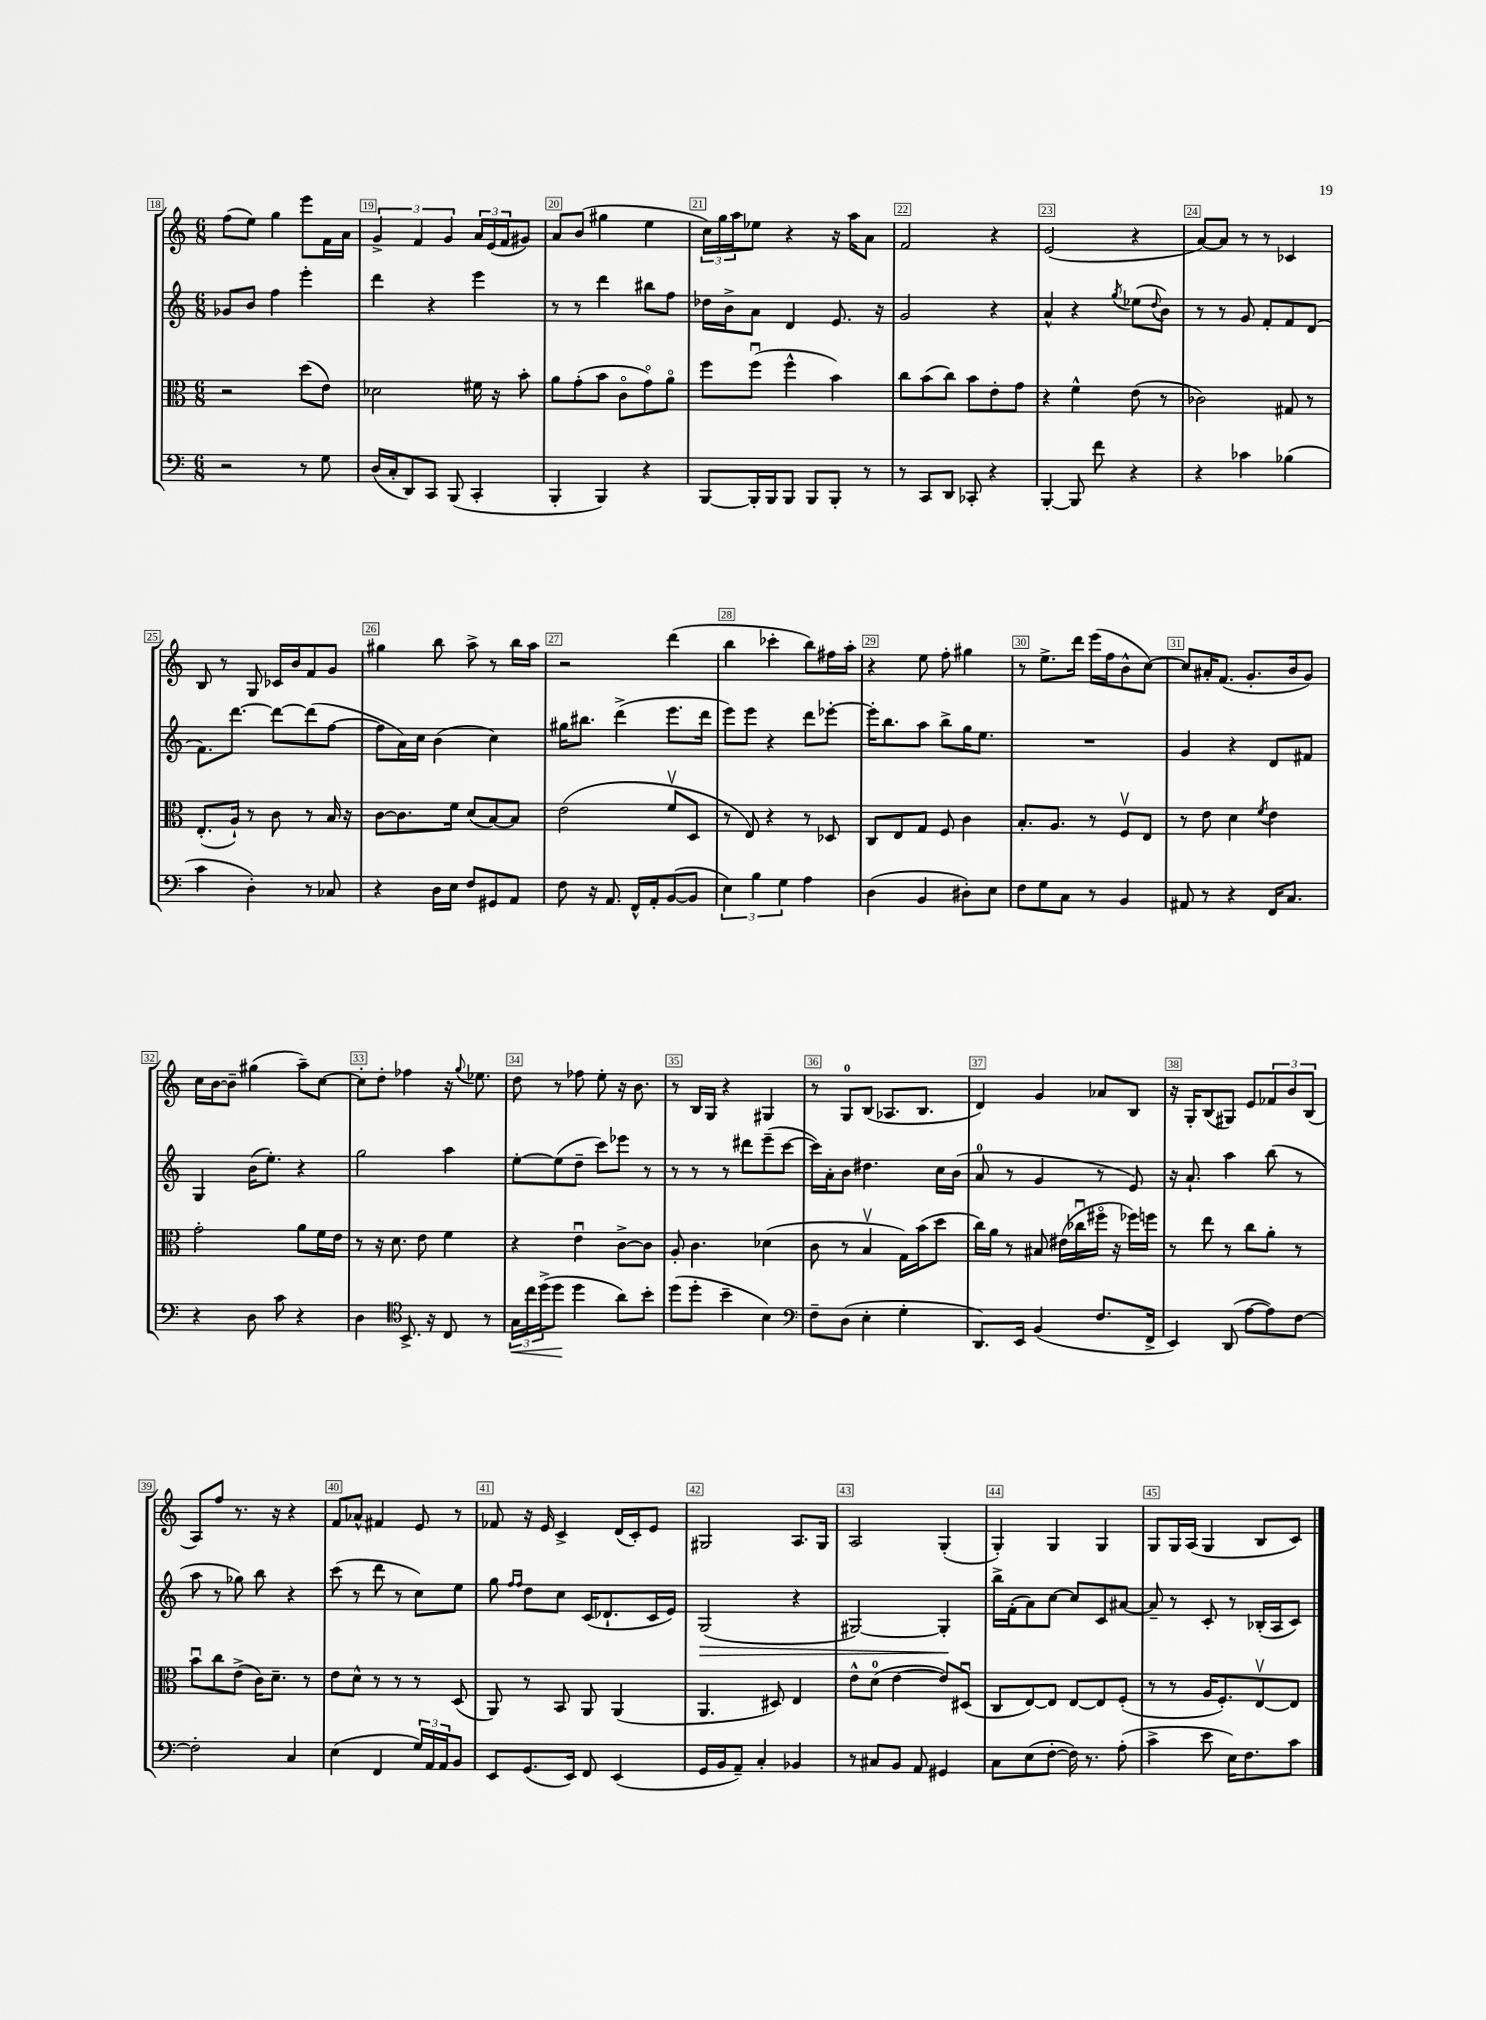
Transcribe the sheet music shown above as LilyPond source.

<<
\new StaffGroup <<
\new Staff = "s0" {
    \clef treble \key c \major \numericTimeSignature \time 6/8
    f''8( e''8) g''4 e'''8 f'16 a'16 |
    \tuplet 3/2 { g'4-> f'4 g'4 } \tuplet 3/2 { a'16 e'16( f'16 } gis'8) |
    a'8 b'8( gis''4 e''4 |
    \tuplet 3/2 { c''16) g''16 a''16 } ees''8 r4 r16 a''16 a'8 |
    f'2 r4 |
    e'2( r4 |
    a'8~) a'8 r8 r8 ces'4 |
    b8 r8 g8 ces'16 b'16 f'8 g'8 |
    gis''4 b''8 a''8-> r8 b''16 a''16 |
    r2 d'''4( |
    b''4 ces'''4-. b''8) fis''16 a''16-. |
    r4 e''8 f''8-. gis''4 |
    r8 e''8.-> d'''16 e'''16( f''16 b'8-^ c''8~) |
    c''8 ais'16-. f'8.( g'8.-. b'16 g'8) |
    c''16 b'16~ b'8-- gis''4( a''8--) c''8~ |
    c''8-. d''8-. fes''4 r16 \appoggiatura { g''8 } ees''8. |
    d''8 r8 fes''8 e''8-. r16 b'8. |
    r8 b16 g16 r4 gis4 |
    r8 g8-0 b8( aes8. b8. |
    d'4) g'4 aes'8 b8 |
    r16 g16-. b8( gis8) e'8 \tuplet 3/2 { fes'8 b'8 b8( } |
    a8) f''8 r8. r16 r4 |
    f'8 aes'8-^ fis'4 e'8 r8 |
    fes'8 r16 e'16 c'4-> d'16( c'16-.) e'8 |
    gis2 a8. gis16 |
    a2 g4-.( |
    g4-.) g4 g4 |
    g8 g16 a16( g4 b8 c'8) \bar "|." |
}
\new Staff = "s1" {
    \clef treble \key c \major \numericTimeSignature \time 6/8
    ges'8 b'8 f''4 e'''4-. |
    d'''4 r4 e'''4 |
    r8 r8 d'''4 bis''8 f''8 |
    des''16 b'16-> a'8 d'4 e'8. r16 |
    g'2 r4 |
    a'4-^ r4 \acciaccatura { g''8 } ees''8( \appoggiatura { d''8 } b'8) |
    r8 r8 g'8 f'8-. f'8 d'8( |
    f'8.) d'''8.~ d'''8~ d'''8( f''8~ |
    f''8 a'16) c''16 b'4( c''4) |
    gis''16 bis''8. d'''4->( e'''8. d'''16 |
    e'''8) e'''8 r4 d'''8 ees'''8~-. |
    ees'''16-. b''8. a''8 b''8-> g''16 e''8. |
    R2. |
    g'4 r4 d'8 fis'8 |
    g4 b'16( e''8.-.) r4 |
    g''2 a''4 |
    e''8~-. e''8( d''8-- c'''8) ees'''8 r8 |
    r8 r8 r8 dis'''8 e'''8--( c'''8~ |
    c'''16) a'16-. b'8 dis''4. c''16 b'16( |
    a'8-0 r8 g'4 r8 e'8) |
    r16 a'8.-! a''4 b''8( r8 |
    a''8 r8 ges''8) b''8 r4 |
    c'''8( r8 d'''8 r8 c''8) e''8 |
    g''8 \grace { f''16 f''16 } d''8 c''8 c'16( des'8.-! c'16 e'16) |
    g2\>( r4 |
    gis2~) gis4-.\! |
    b''16-> f'16-.( a'8) c''8~ c''8 c'8 ais'8~ |
    ais'8-- r8 c'8-. r8 bes16-.( a16 c'8) \bar "|." |
}
\new Staff = "s2" {
    \clef alto \key c \major \numericTimeSignature \time 6/8
    r2 d''8( e'8) |
    des'2 fis'16 r16 b'8-. |
    a'8 g'8-.( b'8 c'8\flageolet g'8\flageolet) a'8\flageolet |
    f''8 f''8\downbow( f''4-^ b'4) |
    c''8 b'8( c''8) b'8 e'8-. g'8 |
    r4 f'4-^ e'8( r8 |
    ces'2) gis8 r8 |
    e8.-.( a16-!) r8 c'8 r8 b16 r16 |
    c'8~ c'8. f'16 d'8( b8~) b8 |
    e'2( f'8\upbow d8 |
    r8 e8) r4 r8 des8 |
    c8 e8 g8 f8 c'4 |
    b8.-. a8. r8 f8\upbow e8 |
    r8 e'8 d'4 \acciaccatura { f'8 } e'4 |
    g'2-. a'8 f'16 e'16 |
    r8 r16 d'8. e'8 f'4 |
    r4 e'4\downbow c'8~-> c'8 |
    a8-. c'4. des'4( |
    c'8 r8 b4\upbow g16) b'16( d''8 |
    c''16) a'16 r8 bis8 eis'16( ces''16\downbow fis''16\flageolet r16 fes''16) f''16 |
    r8 e''8 r8 c''8 a'8-. r8 |
    b'8\downbow c''8 e'8->( c'16) d'8.-- r8 |
    e'8 d'8-^ r8 r8 r8 d8( |
    a,8) r8 b,8 a,8 a,4( |
    a,4. dis8) e4 |
    e'8-^ d'8-0( e'4~ e'8) dis8\downbow( |
    c8 e8~) e8 e8~ e8 f8-.( |
    r8 r8 a16 f8.-.) e8~\upbow e8 \bar "|." |
}
\new Staff = "s3" {
    \clef bass \key c \major \numericTimeSignature \time 6/8
    r2 r8 g8 |
    d16( c16-. d,8) c,8 b,,8( c,4-. |
    b,,4-. b,,4) r4 |
    b,,8~ b,,16-. b,,16 b,,8 b,,8 b,,8-. r8 |
    r8 c,8 d,8 ces,8-. r4 |
    b,,4~-. b,,8 f'8 r4 |
    r4 ces'4 bes4( |
    c'4 d4-.) r8 ces8 |
    r4 d16 e16 f8 gis,8 a,8 |
    f8 r16 a,8. f,16-^ a,16-. b,8~( b,8 |
    \tuplet 3/2 { e4) b4 g4 } a4 |
    d4( b,4 dis8-.) e8 |
    f8 g8 c8 r8 b,4 |
    ais,8 r8 r4 f,16 c8. |
    r4 d8 c'8 r4 |
    d4 \clef tenor b,8.-> r16 c8 r8 |
    \tuplet 3/2 { g16\< c''16 d''16->( } d''8\! d''4 a'8) b'8-. |
    d''8( d''8-. b'4-- b4) |
    \clef bass f8-- d8( e4-. g4-. |
    d,8.) e,16 b,4( f8. f,16-> |
    e,4) d,8( a8~ a8) f8~ |
    f2-. c4 |
    e4( f,4 \tuplet 3/2 { g16) a,16 a,16 } b,8 |
    e,8 g,8.( e,16) f,8 e,4( |
    g,16 b,16 a,8--) c4-. bes,4 |
    r8 cis8 b,8 a,8 gis,4 |
    c8 e8( f8~-. f16) r8. a8-.( |
    c'4-> e'8 e16) f8. c'8 \bar "|." |
}
>>
>>
\layout { \context { \Score currentBarNumber = #18 \override BarNumber.break-visibility = ##(#f #t #t) barNumberVisibility = #all-bar-numbers-visible \override BarNumber.stencil = #(make-stencil-boxer 0.1 0.3 ly:text-interface::print) } }
